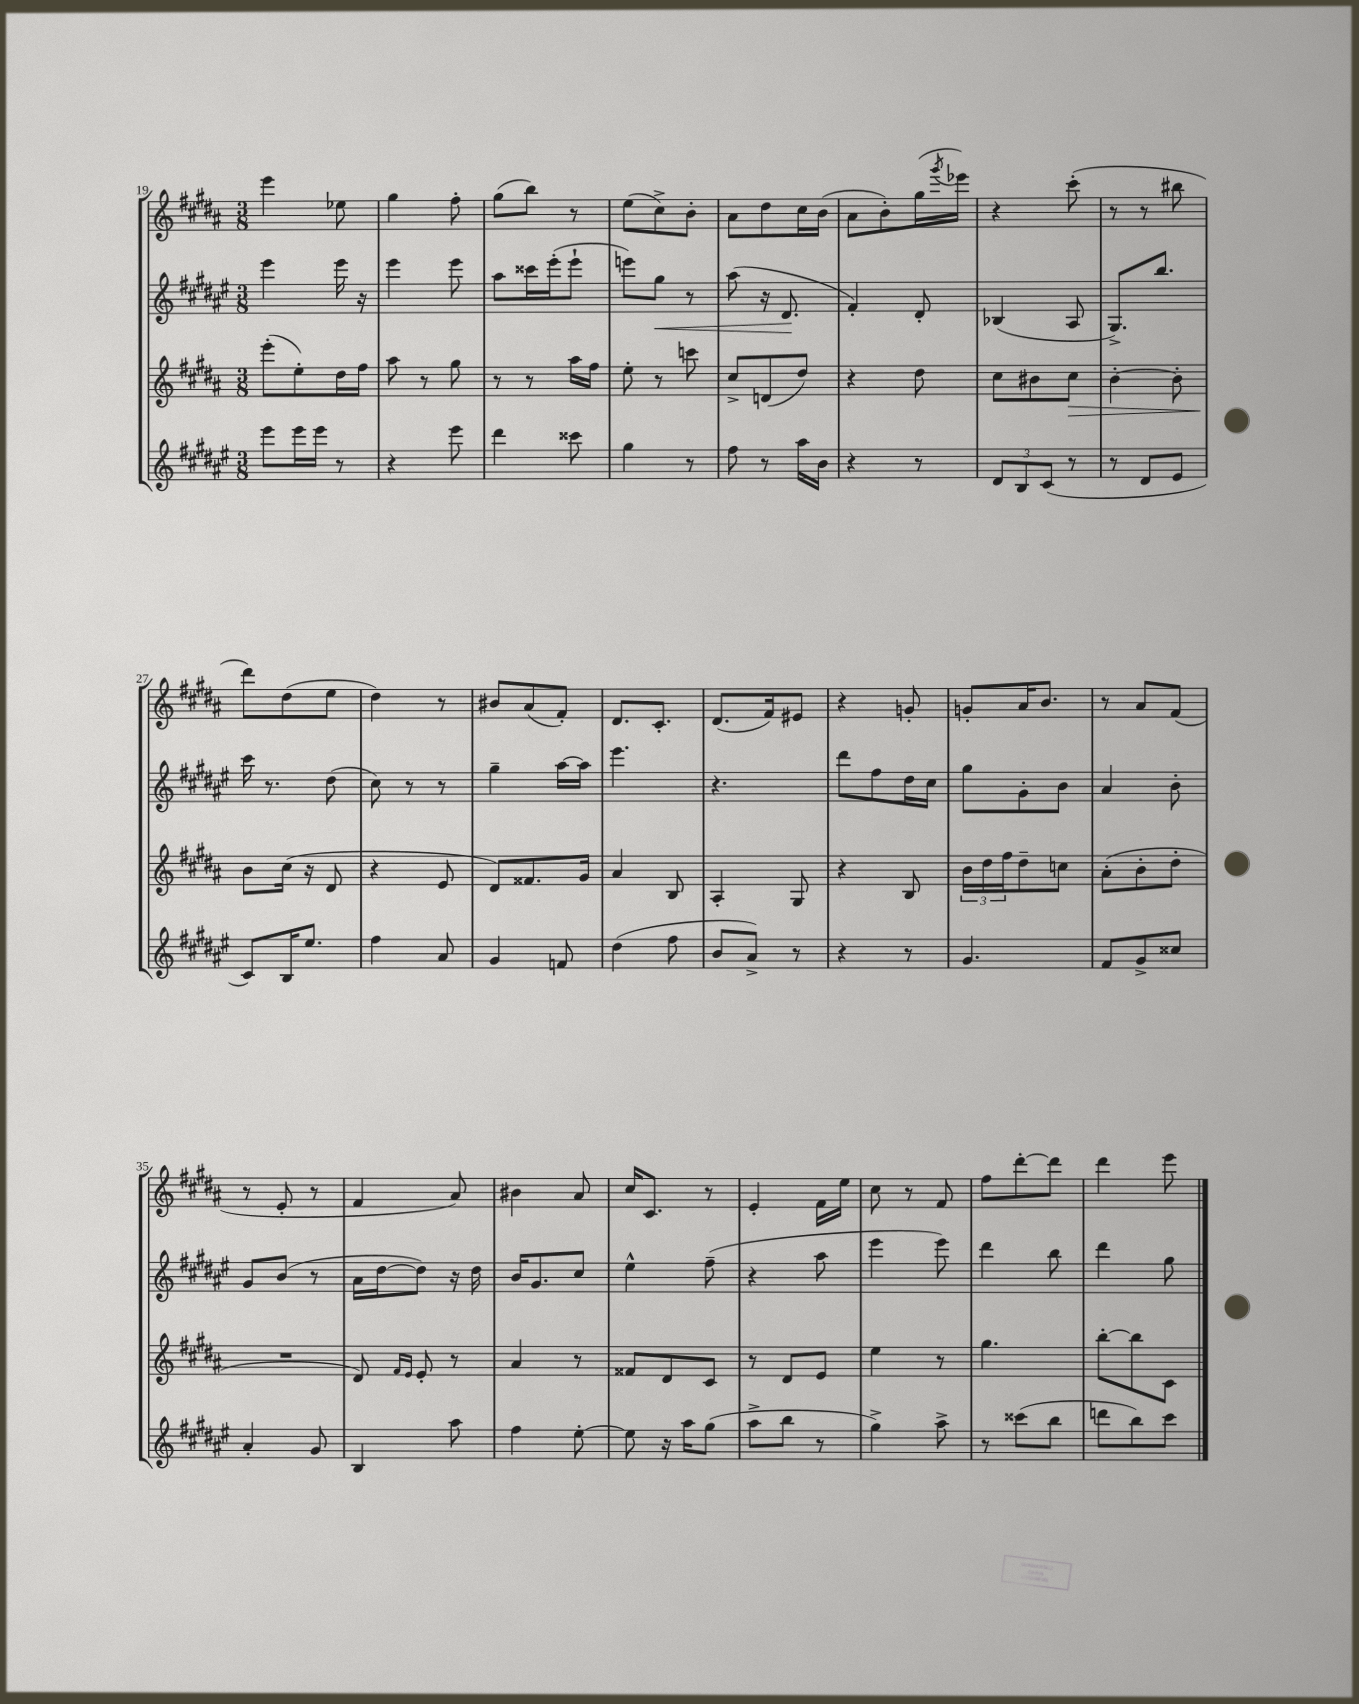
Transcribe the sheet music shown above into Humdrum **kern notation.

**kern	**kern	**dynam	**kern	**dynam	**kern
*part4	*part3	*part3	*part2	*part2	*part1
*staff4	*staff3	*staff3	*staff2	*staff2	*staff1
*clefG2	*clefG2	*	*clefG2	*	*clefG2
*k[f#c#g#d#a#e#]	*k[f#c#g#d#a#]	*	*k[f#c#g#d#a#e#]	*	*k[f#c#g#d#a#]
*M3/8	*M3/8	*	*M3/8	*	*M3/8
=19	=19	=19	=19	=19	=19
8eee#\L	(8eee'\L	.	4eee#\	.	4eee\
16eee#\L	8ee'\)	.	.	.	.
16eee#\JJ	.	.	.	.	.
8r	16dd#\L	.	16eee#\	.	8ee-X\
.	16ff#\JJ	.	16r	.	.
=20	=20	=20	=20	=20	=20
4r	8aa#\	.	4eee#\	.	4gg#\
.	8r	.	.	.	.
8eee#\	8gg#\	.	8eee#\	.	8ff#'\
=21	=21	=21	=21	=21	=21
4ddd#\	8r	.	8aa#\L	.	(8gg#\L
.	8r	.	16ccc##X\L	.	8bb\J)
.	.	.	(16eee#'\J	.	.
8ccc##X\	16aa#\LL	.	8eee#`\J	.	8r
.	16ff#\JJ	.	.	.	.
=22	=22	=22	=22	=22	=22
4gg#\	8ee'\	.	8eeen\L)	.	(8ee\L
!	!	!	!	!LO:HP:b	!
.	8r	.	8gg#\J	<	8cc#^\)
8r	8cccn\	.	8r	.	8b'\J
=23	=23	=23	=23	=23	=23
8ff#\	8cc#^/L	.	(8aa#\	.	8a#\L
8r	(8dn/	.	16r	.	8dd#\
.	.	.	8.d#/	.	.
16aa#\LL	8dd#/J)	.	.	.	16cc#\L
16b\JJ	.	.	.	.	(16b\JJ
.	.	.	.	[	.
=24	=24	=24	=24	=24	=24
4r	4r	.	4f#'/)	.	8a#\L
.	.	.	.	.	8b'\)
8r	8dd#\	.	8d#'/	.	(16gg#\L
.	.	.	.	.	8qggg#/
.	.	.	.	.	16eee-X\JJ)
=25	=25	=25	=25	=25	=25
12d#/L	8cc#\L	.	(4B-X/	.	4r
12B/	.	.	.	.	.
.	8b#X\	.	.	.	.
(12c#/J	.	.	.	.	.
!	!	!LO:HP:b	!	!	!
8r	8cc#\J	>	8A#/	.	(8ccc#'\
=26	=26	=26	=26	=26	=26
8r	[4b'\	.	8.G#^/L)	.	8r
8d#/L	.	.	.	.	8r
.	.	.	8.bb/J	.	.
8e#/J	8b'\]	.	.	.	8bb#X\
!!LO:LB:g=z
=27	=27	=27	=27	=27	=27
8c#/L)	8b\L	.	16ccc#\	.	8ddd#\L)
.	.	.	8.r	.	.
16B/K	(16cc#\Jk	]	.	.	(8dd#\
8.ee#/J	16r	.	.	.	.
.	8d#/	.	(8dd#\	.	8ee\J
=28	=28	=28	=28	=28	=28
4ff#\	4r	.	8cc#\)	.	4dd#\)
.	.	.	8r	.	.
8a#/	8e/	.	8r	.	8r
=29	=29	=29	=29	=29	=29
4g#/	8d#/L)	.	4gg#~\	.	8b#X/L
.	8.f##X/	.	.	.	(8a#/
8fn/	.	.	[16aa#\LL	.	8f#'/J)
.	16g#/Jk	.	16aa#\JJ]	.	.
=30	=30	=30	=30	=30	=30
(4dd#\	4a#/	.	4.eee#\	.	8.d#/L
.	.	.	.	.	8.c#'/J
8ff#\	8B/	.	.	.	.
=31	=31	=31	=31	=31	=31
8b/L	4A#'/	.	4.r	.	(8.d#/L
8a#^/J)	.	.	.	.	.
.	.	.	.	.	16f#/k)
8r	8G#/	.	.	.	8e#X/J
=32	=32	=32	=32	=32	=32
4r	4r	.	8ddd#\L	.	4r
.	.	.	8ff#\	.	.
8r	8B/	.	16dd#\L	.	8gn'/
.	.	.	16cc#\JJ	.	.
=33	=33	=33	=33	=33	=33
4.g#/	24b\LL	.	8gg#\L	.	8gn'/L
.	24dd#\	.	.	.	.
.	24ff#\J	.	.	.	.
.	8dd#~\	.	8g#'\	.	16a#/K
.	.	.	.	.	8.b/J
.	8ccn\J	.	8b\J	.	.
=34	=34	=34	=34	=34	=34
8f#/L	(8a#'\L	.	4a#/	.	8r
8g#^/	8b'\	.	.	.	8a#/L
8cc##X/J	8dd#'\J	.	8b'\	.	(8f#/J
!!LO:LB:g=z
=35	=35	=35	=35	=35	=35
4a#'/	4.r	.	8g#/L	.	8r
.	.	.	(8b/J	.	8e'/
8g#/	.	.	8r	.	8r
=36	=36	=36	=36	=36	=36
4B/	8d#/)	.	16a#\LL	.	4f#/
.	.	.	[16dd#\J	.	.
.	16qqf#/LL	.	.	.	.
.	16qqe/JJ	.	.	.	.
.	8e'/	.	8dd#\J])	.	.
8aa#\	8r	.	16r	.	8a#/)
.	.	.	16dd#\	.	.
=37	=37	=37	=37	=37	=37
4ff#\	4a#/	.	16b/KL	.	4b#X\
.	.	.	8.g#/	.	.
[8ee#'\	8r	.	8cc#/J	.	8a#/
=38	=38	=38	=38	=38	=38
8ee#\]	8f##X/L	.	4ee#^^\	.	16cc#/KL
.	.	.	.	.	8.c#/J
16r	8d#/	.	.	.	.
16aa#\KL	.	.	.	.	.
(8gg#\J	8c#/J	.	(8ff#~\	.	8r
=39	=39	=39	=39	=39	=39
8aa#^\L	8r	.	4r	.	4e'/
8bb\J	8d#/L	.	.	.	.
8r	8e/J	.	8aa#\	.	16f#\LL
.	.	.	.	.	16ee\JJ
=40	=40	=40	=40	=40	=40
4gg#^\)	4ee\	.	4eee#\	.	8cc#\
.	.	.	.	.	8r
8aa#^\	8r	.	8eee#\)	.	8f#/
=41	=41	=41	=41	=41	=41
8r	4.gg#\	.	4ddd#\	.	8ff#\L
(8ccc##X\L	.	.	.	.	[8ddd#'\
8bb\J	.	.	8bb\	.	8ddd#\J]
=42	=42	=42	=42	=42	=42
8dddn\L	[8bb'\L	.	4ddd#\	.	4ddd#\
8bb\)	8bb\]	.	.	.	.
8ccc#\J	8c#\J	.	8gg#\	.	8eee\
==	==	==	==	==	==
*-	*-	*-	*-	*-	*-
